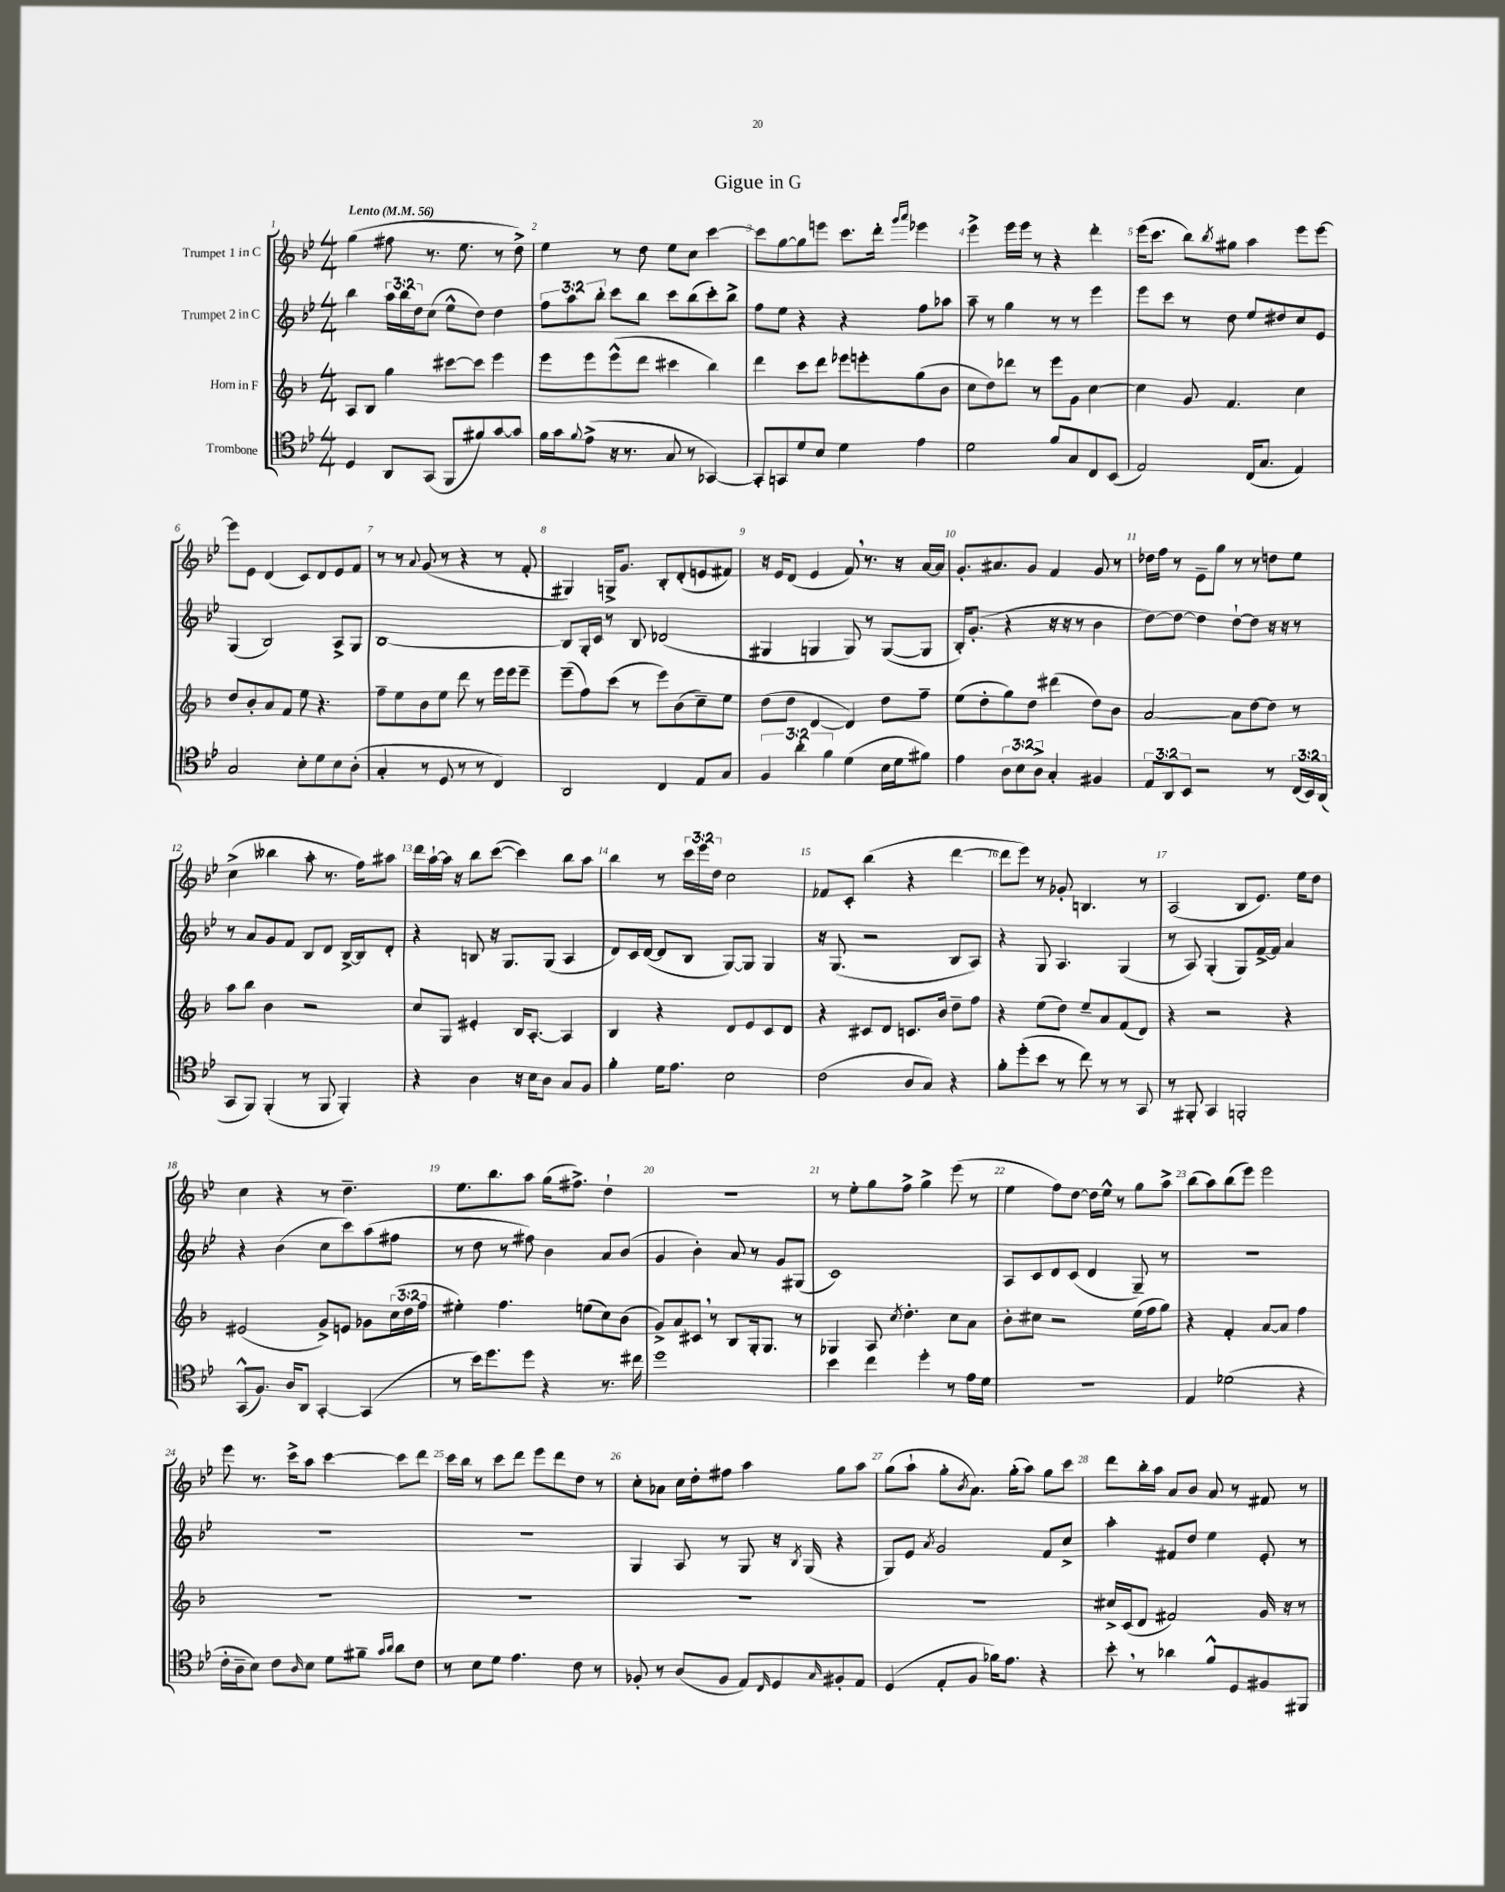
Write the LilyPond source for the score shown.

\header { title = "Gigue in G" }
<<
\new StaffGroup <<
\new Staff = "s0" \with { instrumentName = "Trumpet 1 in C" } {
    \clef treble \key bes \major \numericTimeSignature \time 4/4 \override Staff.TupletNumber.text = #tuplet-number::calc-fraction-text \tempo "Lento" 4 = 56
    g''4( fis''8 r8. ees''8. r8 d''8->) |
    ees''4 r8 d''8 ees''8 c''8 c'''4~ |
    c'''8 g''8~ g''8 e'''8 c'''8. d'''16-. \grace { g'''16 a'''16 } ees'''4 |
    ees'''4-> ees'''16 ees'''16 r8 r4 d'''4-. |
    ees'''16( c'''8. bes''8) \acciaccatura { bes''8 } gis''8 a''4 ees'''8 ees'''8~ |
    ees'''8 ees'8 d'4( c'8) d'8 ees'8 f'8 |
    r8 r8 \appoggiatura { a'8 } g'8( r8 r4 r8 f'8-. |
    gis4) g16-> g'8. bes8-. d'8-.( e'8 fis'8) |
    r16 ees'16 d'8( ees'4 f'8) \breathe r8. r16 a'16~ a'16 |
    g'8.-. ais'8. g'8 f'4 g'8 r8 |
    des''16 f''16 r8 ees'8-- g''8 r8 r8 d''8 ees''8 |
    c''4->( beses''4 a''8-. r8. f''16) ais''8 |
    d'''16 a''16~-! a''16 r16 bes''8 c'''8~( c'''4) bes''8 a''8 |
    bes''4 r8 \tuplet 3/2 { c'''16 ees'''16 d''16 } c''2 |
    fes'8 c'8-. bes''4( r4 d'''4~ |
    d'''8 ees'''8) r8 ges'8-. b4. r8 |
    a2( bes8 ees'8.) ees''16 d''8 |
    c''4 r4 r8 d''4.-- |
    ees''8. bes''8. a''8 g''16( fis''8.->) d''4-! |
    R1 |
    r8 ees''8-. g''8 f''8-> g''4-> ees'''8( r8 |
    ees''4 f''8) d''8~ d''16 ees''16-^ r8 g''8 a''8-> |
    bes''8( a''8) bes''8( ees'''8) ees'''2 |
    ees'''8 r8. c'''16-> a''8 c'''4~ c'''8 d'''8 |
    c'''16 bes''16 r8 c'''8 d'''8 ees'''8 d'''8 d''8 r8 |
    c''8-. aes'8 c''16 d''16-. fis''8 a''4 g''8 a''8 |
    g''8( a''8-! g''8-. \acciaccatura { bes'8 } a'8.) g''16-.( a''8) g''8 c'''8 |
    d'''8 bes''16-. a''16 a'8 bes'8 a'8 r8 fis'8 r8 \bar "|." |
}
\new Staff = "s1" \with { instrumentName = "Trumpet 2 in C" } {
    \clef treble \key bes \major \numericTimeSignature \time 4/4 \override Staff.TupletNumber.text = #tuplet-number::calc-fraction-text
    bes''4 \tuplet 3/2 { a''16 bes''16 d''16 } c''8( ees''8-^ d''8) d''4 |
    \tuplet 3/2 { f''8 a''8 bes''8-. } c'''8 bes''8 c'''8 bes''8( c'''8-.) bes''8-> |
    f''8 ees''8 r4 r4 f''8 aes''8 |
    a''8-- r8 g''4 r8 r8 ees'''4 |
    ees'''8 c'''8 r8 d''8 ees''8 dis''8 c''8 ees'8 |
    g4( bes2) a8-> g8 |
    bes1~ |
    bes8 g16-. c'16 r8 bes8 des'2( |
    gis4 g4 g8) r8 g8~( g8 |
    bes16-.) g'8.-.( r4 r16 r16 r8 bes'4 |
    d''8~) d''8~ d''4 d''8~-! d''8 r16 r16 r8 |
    r8 a'8 g'8 f'8 bes8 d'8 bes16~-> bes16 d'8-. |
    r4 b8 r16 g8. g8( a4 |
    d'8) c'16 d'16~( d'8 bes8 g8~) g8 g4 |
    r16 g8.( r2 bes8 a8) |
    r4 g8 a4. g4( |
    r8 a8) g4-.( g8) f'16~-> f'16 a'4 |
    r4 bes'4( c''8 c'''8) a''8( fis''8 |
    r8 d''8 r8 fis''8) bes'4 a'8 bes'8( |
    g'4 bes'4-.) a'8 r8 g'8 gis8( |
    c'1) |
    a8 c'8 d'8 c'8( d'4 g8--) r8 |
    R1 |
    R1 |
    R1 |
    g4 a8 r8 g8 r16 \acciaccatura { bes8 } g16( r4 |
    g8) ees'8 \acciaccatura { a'8 } g'2 f'8 c''8-> |
    a''4-. fis'8 d''8 ees''4 ees'8-. r8 \bar "|." |
}
\new Staff = "s2" \with { instrumentName = "Horn in F" } {
    \clef treble \key f \major \numericTimeSignature \time 4/4 \override Staff.TupletNumber.text = #tuplet-number::calc-fraction-text
    a8 bes8 g''4 cis'''8~ cis'''8 e'''4 |
    e'''8 e'''8 e'''8-^( d'''8 cis'''4 bes''4) |
    d'''4 c'''8 d'''8 ees'''8 e'''8-. g''8( bes'8 |
    c''8 d''8) des'''8 r8 e'''8 g'8 c''4~ |
    c''4 g'8 f'4. c''4 |
    d''8 bes'8-. a'8 f'8 e''8 r4. |
    f''8-- e''8 bes'8 e''8 d'''8 r8 e'''16 e'''16 e'''8-- |
    e'''8--( f''8) c'''8( r8 e'''8) bes'8( c''8--) e''8 |
    d''8( d''8 d'4~ d'4) d''8 f''8-- |
    e''8( d''8-. g''8) d''8 dis'''4( d''8) bes'8 |
    a'2~ a'8 d''8~ d''8 r8 |
    a''8 bes''8 bes'4 r2 |
    c''8 g8 eis'4-. bes16 a8.~-. a4 |
    bes4 r4 d'8 e'8 c'8 d'8 |
    r4 cis'8 d'8 c'8. bes'16 d''8-- f''8 |
    r4 e''8( d''8) e''8-- a'8 f'8( d'8) |
    r4 r2 r4 |
    eis'2( g'8->) e'8 ges'8 \tuplet 3/2 { c''16( d''16 f''16 } |
    eis''4-.) f''4. e''8( c''8) bes'8( |
    g'8->) a'8 cis'8 \breathe r8 bes8 g16-. g8. r8 |
    ges4 a8 \acciaccatura { c''8 } d''4.-. c''8 a'8 |
    bes'8-. cis''8 r2 e''16( f''16 g''8) |
    r4 f'4-. a'8~ a'8 f''4 |
    R1 |
    R1 |
    R1 |
    R1 |
    cis''16-> c'16( d'8 fis'2) g'16 r16 r8 \bar "|." |
}
\new Staff = "s3" \with { instrumentName = "Trombone" } {
    \clef tenor \key bes \major \numericTimeSignature \time 4/4 \override Staff.TupletNumber.text = #tuplet-number::calc-fraction-text
    d4 a,8 g,8( f,8 fis'8) g'8~ g'8 |
    f'16 g'16 \appoggiatura { f'8 } ees'8->( r16 r8. g8 r8 ges,4~) |
    ges,8-. g,8 d'8 bes8 d'4 ees'4 |
    d'2 f'8 g8 c8 bes,8( |
    ees2) c16( g8. ees4) |
    g2 bes8-. d'8 bes8 a8-.( |
    g4-. r8 d8 r8 r8 c4) |
    a,2 c4 ees8 g8 |
    \tuplet 3/2 { f4 a'4-. f'4 } d'4( bes16 d'16 fis'8) |
    ees'4 \tuplet 3/2 { a8 bes8 a8-> } g4-. fis4 |
    \tuplet 3/2 { ees8 a,8 bes,8 } r2 r8 \tuplet 3/2 { c16( bes,16) a,16( } |
    g,8 f,8) f,4-.( r8 f,8 f,4-.) |
    r4 a4 r16 bes16 a8 g8 f8 |
    f'4-. d'16 ees'8. bes2 |
    c'2( a8 g8) r4 |
    f'8-. d''8-.( bes'8 r8 c''8) r8 r8 g,8 |
    r8 fis,8-. g,4 f,2-. |
    g,8-^( f8.) a16 a,8 g,4~-. g,4( |
    r8 bes'16) d''8. d''8 r4 r8. cis''16 |
    d''1 |
    bes'4 c''4 d''4-. r8 ees'16 d'16 |
    r1 |
    ees4 des'2( r4 |
    c'16-. a16-- bes8) c'8 \grace { a16 } bes8 d'8 fis'8-- \grace { g'16 a'16 } a'8 c'8 |
    r8 bes8 d'8 ees'4. c'8 r8 |
    fes8-. r8 a8( fes8 ees8) \grace { c16 } d8 \grace { g16 } fis8-. ees8 |
    d4( ees8-. f8 fes'16) ees'8. r4 |
    bes'8-. \breathe r8 aes'4 f'8-^ d8 fis8 fis,8 \bar "|." |
}
>>
>>
\layout { \context { \Score \override BarNumber.break-visibility = ##(#f #t #t) barNumberVisibility = #all-bar-numbers-visible } }
